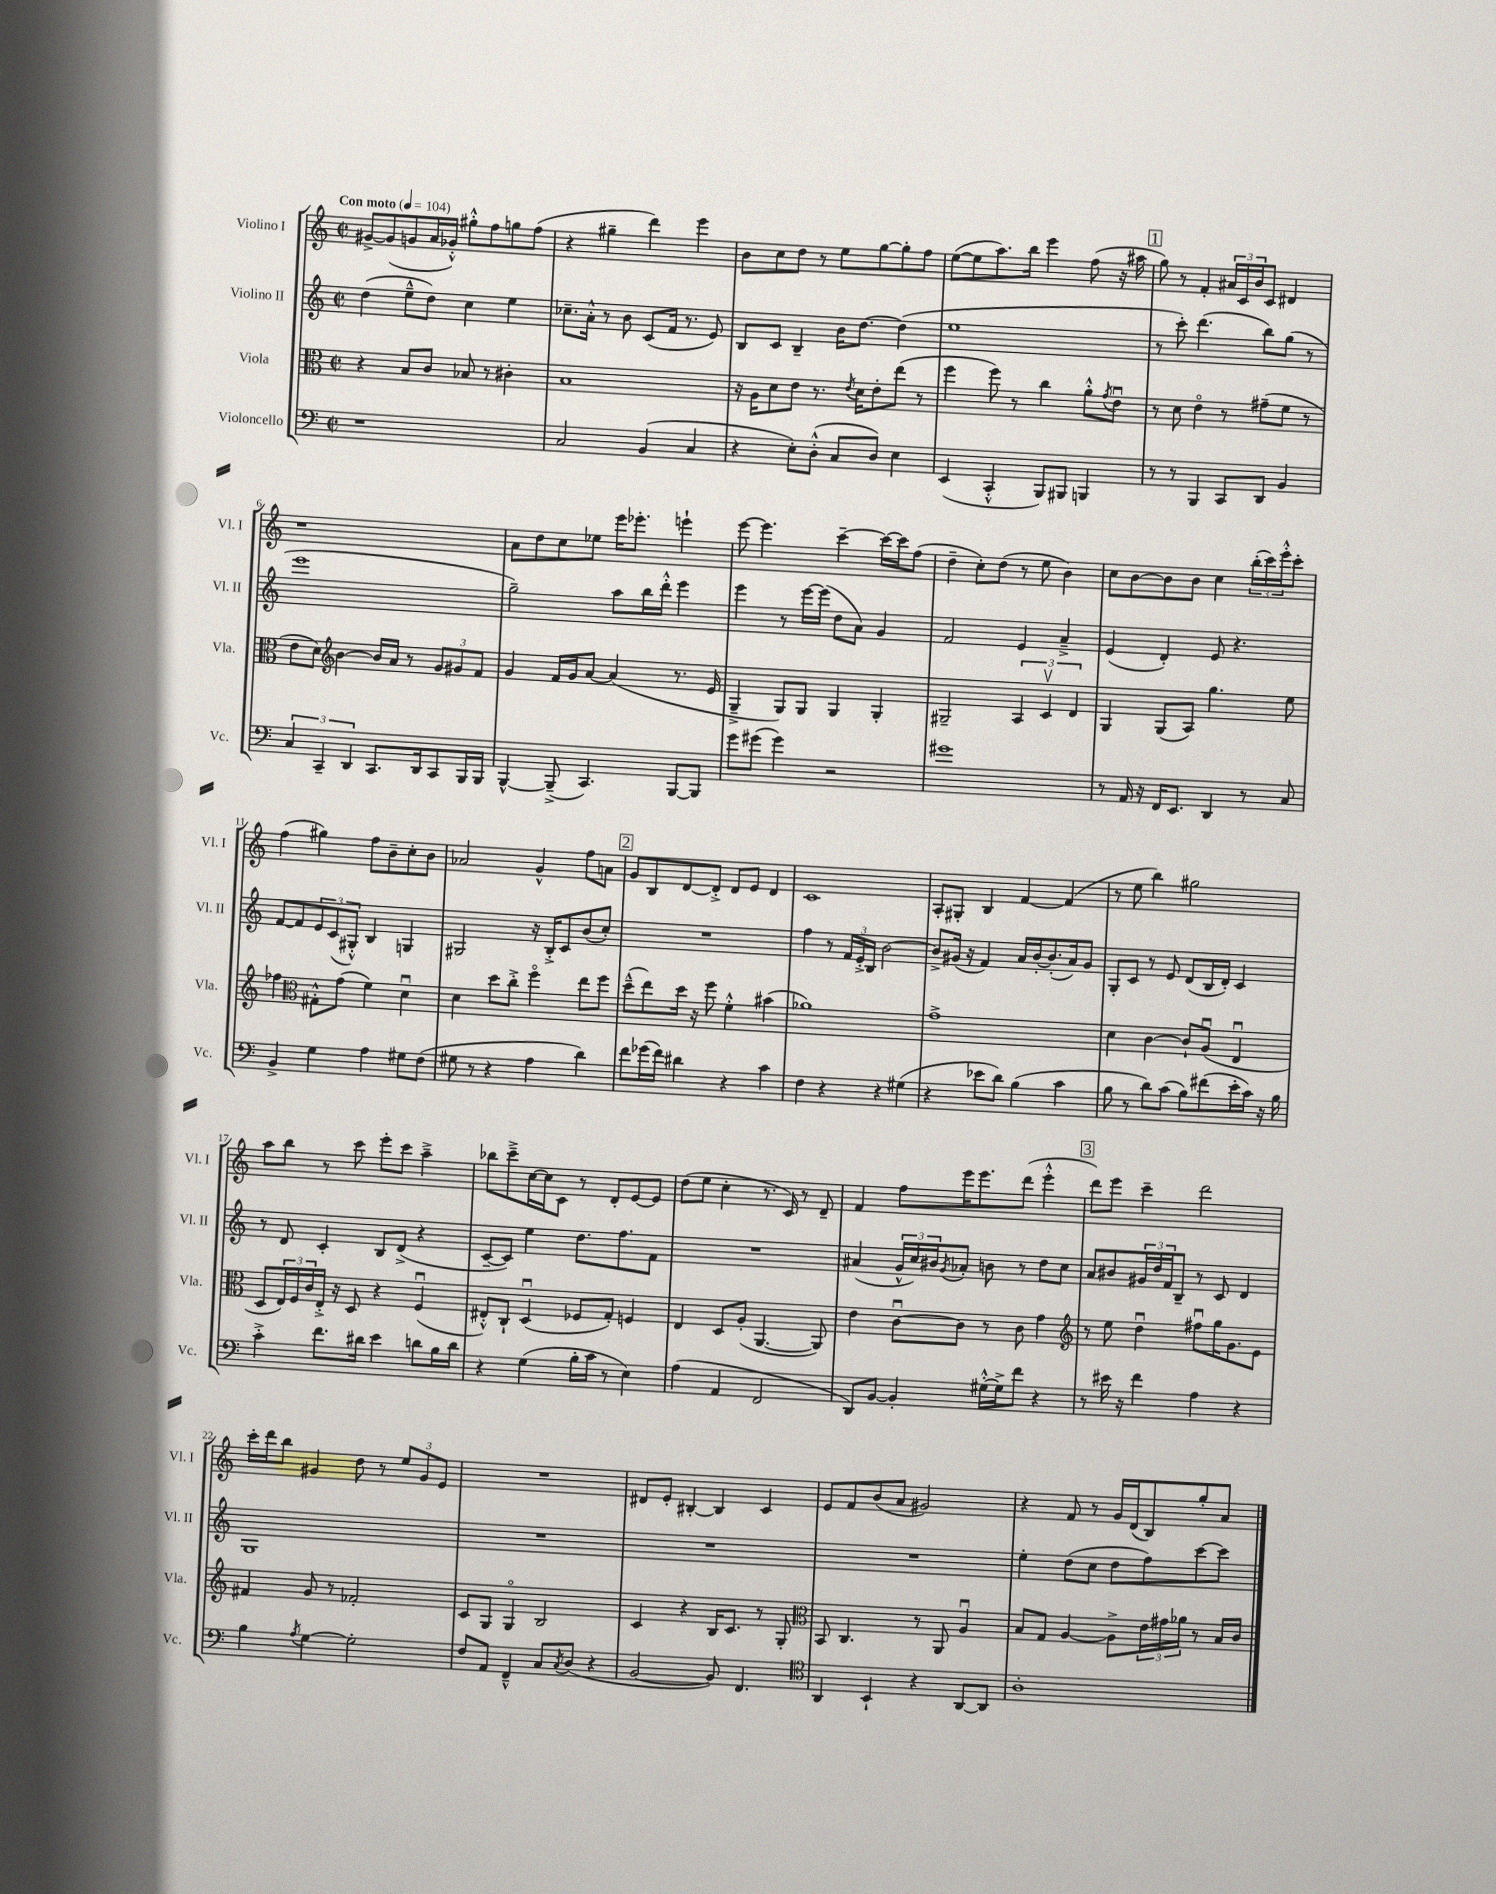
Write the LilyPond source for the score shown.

<<
\new StaffGroup <<
\new Staff = "s0" \with { instrumentName = "Violino I" shortInstrumentName = "Vl. I" } {
    \clef treble \key c \major \defaultTimeSignature \time 2/2 \tempo "Con moto" 4 = 104
    gis'8~-> gis'8( g'8 a'16 ges'16-.-^) gis''8-.-^ f''8 g''8 f''8( |
    r4 gis''4-- d'''4) e'''4 |
    b'8 c''8 d''8 r8 e''8 g''8~ g''8-. f''8 |
    e''8~( e''8 a''8.) b''16 e'''4 f''8( r16 ais''16 |
    \mark \markup { \box "1" } g''8) r8 f'4-. \tuplet 3/2 { ais'16 c'16 b'16 } c'8 dis'4 |
    r1 |
    a'8 d''8 c''8 ees''8 e'''16 ees'''8.-. e'''4-! |
    e'''8~ e'''4. c'''4~-- c'''16~ c'''16 f''8( |
    d''4-- c''8-.) d''8( r8 e''8 b'4) |
    c''8 b'8~ b'8 b'8 c''4 \tuplet 3/2 { b''16-.( c'''16) e'''16-.-^ } c'''8-. |
    f''4( gis''4) f''8 b'8-- c''8-. b'8 |
    aes'2 g'4-^ f''8 a'8 |
    \mark \markup { \box "2" } g'8 b8 d'8~ d'8-.-> d'8 e'8 d'4 |
    c'1 |
    a8-. gis8-. b4 f'4~ f'4( |
    r8 e''8 b''4) gis''2 |
    a''8 b''8 r8 c'''8 e'''8-. c'''8 a''4---> |
    bes''8 c'''8---> c''16~ c''16 c'8 r8 d'8-. e'8~ e'8 |
    d''8( e''8 c''4-. r8. c'16) r8 d'8-- |
    f'4 f''8 e'''16 e'''8. d'''8( e'''4-.-^ |
    \mark \markup { \box "3" } d'''8) e'''8 c'''4-- d'''2 |
    c'''16-. d'''16 b''8 gis'4 d''8 r8 \tuplet 3/2 { e''8 gis'8 e'8 } |
    R1 |
    dis'8 e'8-. bis4~-. bis4 c'4 |
    e'8 f'8 b'8( a'8 gis'2) |
    r4 f'8 r8 g'16 d'16( b8) g''8-. a'8 \bar "|." |
}
\new Staff = "s1" \with { instrumentName = "Violino II" shortInstrumentName = "Vl. II" } {
    \clef treble \key c \major \defaultTimeSignature \time 2/2
    d''4( e''8---^ d''8) c''4 e''4 |
    ces''8.-- a'16-.-^ r8 b'8 c'8( f'16 r8. e'8) |
    b8 c'8 b4-- b'16 d''8.~ d''4( |
    e''1 |
    \mark \markup { \box "1" } r8 c'''8-.) d'''4.( b''8) g''8( r8 |
    e'''1 |
    g''2--) a''8 b''16 d'''16-.-^ e'''4 |
    e'''4 r8 e'''16~ e'''16( d''8 a'8) g'4 |
    f'2 e'4 a'4---> |
    e'4( d'4-.) e'8 r4. |
    f'8~ f'8 \tuplet 3/2 { e'8 c'8( gis8-.-^) } b4 g4 |
    gis2 r16 b16-.-> c'8 b'8( c''8-.) |
    \mark \markup { \box "2" } R1 |
    f''4 r8 \tuplet 3/2 { f'16 e'16-.-> b16 } b'2~ |
    b'8-> gis'16( r16 f'4) a'16 b'16~-. b'8.-.( a'16) gis'8 |
    g8-. c'8 r8 e'8 d'8( b16 d'16-.) c'4 |
    r8 d'8 c'4-. b8 d'8->( r4 |
    c'8~-- c'8) e''4 d''8. f''8. f'8 |
    R1 |
    ais'4( \tuplet 3/2 { g'16-^ c''16) bis'16 } \acciaccatura { g'8 } aes'8-. b'8 r8 d''8 c''8 |
    \mark \markup { \box "3" } a'8 bis'8 \tuplet 3/2 { gis'16 d''16 f'16 } b8-- r8 c'8 d'4 |
    g1 |
    R1 |
    R1 |
    R1 |
    e''4-. d''8( c''8 d''8 f''8) c'''8~ c'''8 \bar "|." |
}
\new Staff = "s2" \with { instrumentName = "Viola" shortInstrumentName = "Vla." } {
    \clef alto \key c \major \defaultTimeSignature \time 2/2
    r4 b8 c'8 bes8 r8 cis'4-. |
    b1 |
    r16 a16 d'8 e'8 r8. \acciaccatura { e'8 } d'16 e'8-. e''8( r8 |
    f''4 f''8) r8 c''4 a'8-.-^ \acciaccatura { g'8 } e'8\downbow |
    \mark \markup { \box "1" } r8 d'8 e'4\flageolet r8 gis'8--( f'8 r8 |
    e'8 d'8) \clef treble b'4~ b'16 a'16 r8 \tuplet 3/2 { g'8 gis'8 f'8 } |
    g'4 f'16 g'16 a'8~ a'4( r8. e'16 |
    g4---> g8) g8 g4 g4-. |
    gis2-- \tuplet 3/2 { a4 c'4\upbow d'4 } |
    g4 g8( a8) g''4. e''8 |
    fes''4 \clef alto gis8-.-^ g'8( f'4) d'4\downbow |
    d'4 d''8 c''8-.-> f''4\flageolet e''8 f''8 |
    \mark \markup { \box "2" } d''8---^( e''8) d''16 r16 f''8 f'4-.-^ bis'4( |
    aes'1) |
    g'1-> |
    d'4 c'4~ c'8-! a8\downbow( e4\downbow |
    d8 \tuplet 3/2 { e16) f16 c'16 } e16-.-> r16 d8 r4 f4\downbow( |
    eis8-.-^) c8-! d4\downbow( fes8 g8-.) f4 |
    e4 d8 a8-.( a,4.~ a,8) |
    e'4 c'8~\downbow c'8 r8 c'8 g'4 |
    \mark \markup { \box "3" } \clef treble r8 e''8 d''4\downbow fis''8\downbow g''16 g'8. e'8 |
    fis'4 g'8 r8 fes'2-. |
    c'8 g8 g4\flageolet b2 |
    c'4 r4 b16 c'8. r8 g8-. |
    \clef alto b,8 c4. r8 a,8 a4\downbow |
    b8 g8 a4~ a8-> \tuplet 3/2 { e'16 gis'16 aes'16 } r8 b16 c'16 \bar "|." |
}
\new Staff = "s3" \with { instrumentName = "Violoncello" shortInstrumentName = "Vc." } {
    \clef bass \key c \major \defaultTimeSignature \time 2/2
    r1 |
    c2 b,4( c4 |
    r4 e8-.) d8-.-^( c8 d8) e4 |
    e,4( c,4-.-^ b,,8) bis,,8 b,,4 |
    \mark \markup { \box "1" } r8 r8 b,,4 c,8 d,8 b,4 |
    \tuplet 3/2 { c4 c,4-- d,4 } c,8. d,16 c,8 b,,16 b,,16 |
    b,,4~-^ b,,8--->( c,4.) b,,8~ b,,8 |
    g'8 gis'8( gis'4) r2 |
    gis'1 |
    r8 a,16 r16 f,16 e,8. d,4 r8 c8 |
    b,4-> g4 a4 gis8 f8( |
    gis8 r8 r4 a4 d'4) |
    \mark \markup { \box "2" } f'8 ges'16( f'16) dis'4 r4 c'4 |
    f4 r4 r4 gis4( |
    r4 ees'8 d'8) b4( c'4 |
    b8 r8 d'8) c'8( b8) fis'8( e'16-. c'16) r16 b16 |
    c'4-.-> f'8. dis'16 e'4 d'8 b16 d'16 |
    r4 g4( b16-. c'16 r8 e4) |
    a4( a,4 f,2 |
    d,8) b,8~ b,4-. gis16~-.-^ gis16-> f'8 r4 |
    \mark \markup { \box "3" } r8 eis'16 r16 f'4 a4 r4 |
    b4 \acciaccatura { a8 } g4~ g2-. |
    f8 a,8 f,4---^ c8 \acciaccatura { c8 } d8( r4 |
    b,2~ b,8) f,4. |
    \clef tenor a,4 b,4-! r4 a,8~ a,8 |
    a1-. \bar "|." |
}
>>
>>
